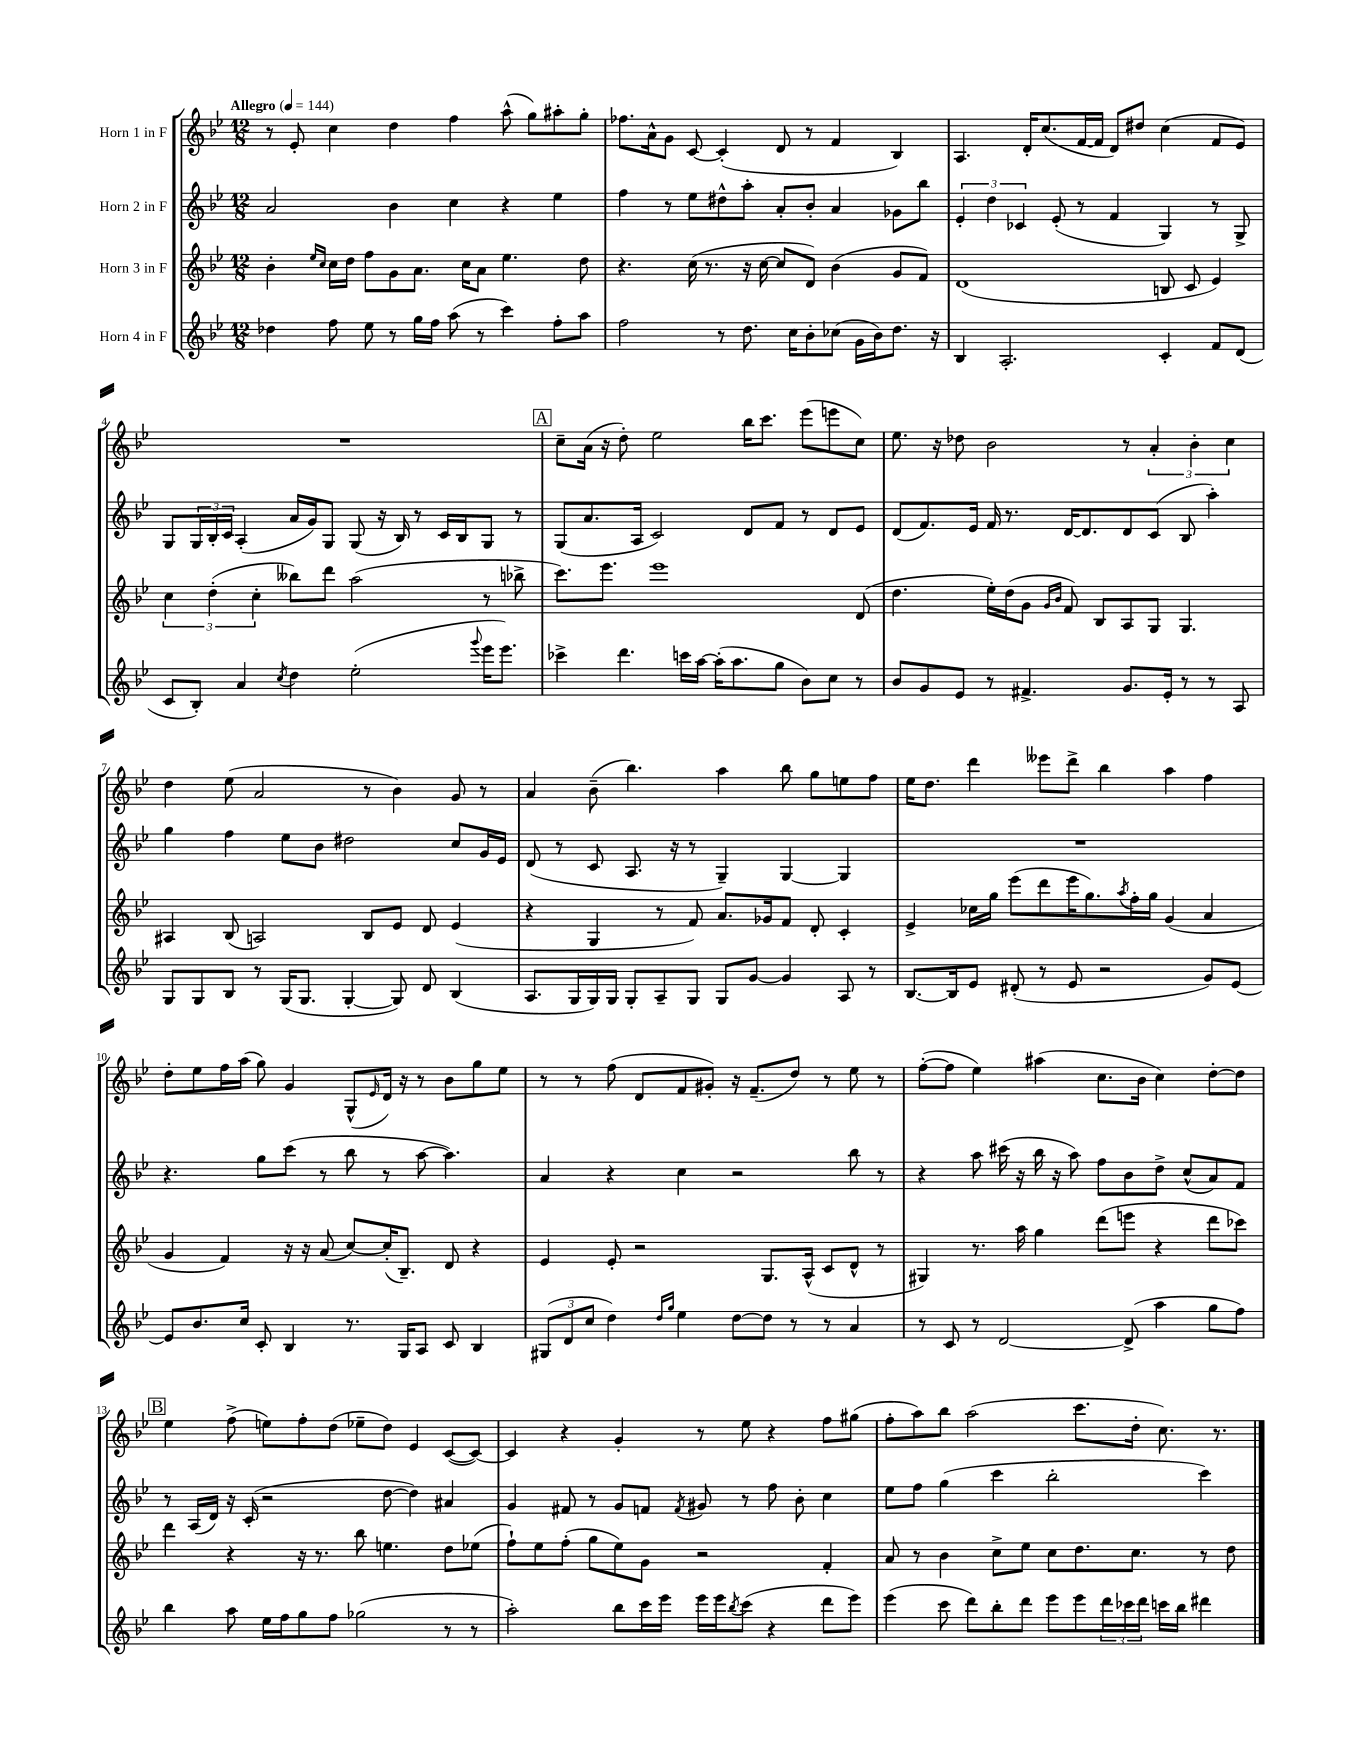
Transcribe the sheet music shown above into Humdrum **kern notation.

**kern	**kern	**kern	**kern
*staff4	*staff3	*staff2	*staff1
*clefG2	*clefG2	*clefG2	*clefG2
*k[b-e-]	*k[b-e-]	*k[b-e-]	*k[b-e-]
*M12/8	*M12/8	*M12/8	*M12/8
*MM144	*MM144	*MM144	*MM144
4dd-	4b-'	2a	8r
.	.	.	8e-'
.	16qqee-	.	.
.	16qqcc	.	.
8ff	16cc	.	4cc
.	16dd	.	.
8ee-	8ff	.	.
8r	8g	4b-	4dd
16gg	8.a	.	.
16ff	.	.	.
(8aa	.	4cc	4ff
.	16cc	.	.
8r	8a	.	.
4ccc)	4.ee-	4r	(8aa^^
.	.	.	8gg)
8ff'	.	4ee-	8aa#'
8aa	8dd	.	8gg'
=	=	=	=
2ff	4.r	4ff	8.ff-
.	.	.	16a^^
.	.	8r	8g
.	(16cc	8ee-	[8c
.	8.r	.	.
8r	.	8dd#^^	(4c']
8.dd	16r	8aa'	.
.	[16cc	.	.
.	8cc]	8a'	8d
16cc	.	.	.
8b-'	8d)	8b-'	8r
(8cc-	(4b-	4a	4f
16g	.	.	.
16b-)	.	.	.
8.dd	8g	8g-	4B-)
.	8f)	8bb-	.
16r	.	.	.
=	=	=	=
4B-	(1d	6e-'	4.A
.	.	6dd	.
2.A'	.	.	.
.	.	6c-	.
.	.	.	16d'
.	.	.	(8.cc
.	.	(8e-'	.
.	.	8r	[16f
.	.	.	16f]
.	.	4f	8d)
.	.	.	8dd#
4c'	8B	4G)	(4cc
.	8c	.	.
8f	4e-)	8r	8f
(8d	.	8G^	8e-)
=	=	=	=
8c	6cc	8G	1.r
8B-')	.	24G	.
.	(6dd'	24B-'	.
.	.	24c	.
4a	.	(4A'	.
.	6cc'	.	.
8qcc	.	.	.
4dd	8bb--)	16a	.
.	.	16g)	.
.	8ddd	8G	.
(2ee-'	(2aa	(8G	.
.	.	16r	.
.	.	16B-)	.
.	.	8r	.
.	.	16c	.
.	.	16B-	.
8qqggg	.	.	.
16eee-	8r	8G	.
8.eee-)	.	.	.
.	8bb-^	8r	.
=	=	=	=
4ccc-^	8.ccc)	(8G	8cc~
.	.	8.a	(16a
.	8.eee-	.	16r
4.ddd	.	.	8dd')
.	.	16A	.
.	1eee-	2c)	2ee-
16ccc	.	.	.
[16aa	.	.	.
(16aa']	.	.	.
8.aa	.	.	.
.	.	8d	16bb-
.	.	.	8.ccc
8gg	.	8f	.
8b-)	.	8r	(8eee-
8cc	.	8d	8eee
8r	(8d	8e-	8cc)
=	=	=	=
8b-	4.dd	(8d	8.ee-
8g	.	8.f)	.
.	.	.	16r
8e-	.	.	8dd-
.	.	16e-	.
8r	16ee-')	16f	2b-
.	(16dd	8.r	.
4.f#^	8g	.	.
.	16qqg	.	.
.	16qqb-	.	.
.	8f)	[16d	.
.	.	8.d]	.
.	8B-	.	.
8.g	8A	8d	8r
.	8G	(8c	6a'
16e-'	.	.	.
8r	4.G	8B-	.
.	.	.	6b-'
8r	.	4aa')	.
.	.	.	6cc
8A	.	.	.
=	=	=	=
8G	4A#	4gg	4dd
8G	.	.	.
8B-	(8B-	4ff	(8ee-
8r	2A)	.	2a
(16G	.	8ee-	.
8.G	.	.	.
.	.	8b-	.
[4G'	.	2dd#	.
.	8B-	.	8r
8G])	8e-	.	4b-)
8d	8d	.	.
(4B-	(4e-	8cc	8g
.	.	16g	8r
.	.	16e-	.
=	=	=	=
8.A	4r	(8d	4a
.	.	8r	.
16G	.	.	.
16G)	4G	8c	(8b-~
16G	.	.	.
8G'	.	8.A	4.bb-)
8A~	8r	.	.
.	.	16r	.
8G	8f)	8r	.
8G	8.a	4G~)	4aa
[8g	.	.	.
.	16g-	.	.
4g]	8f	[4G	8bb-
.	8d'	.	8gg
8A	4c'	4G]	8ee
8r	.	.	8ff
=	=	=	=
[8.B-	4e-^	1.r	16ee-
.	.	.	8.dd
16B-]	.	.	.
8e-	16cc-	.	4ddd
.	16gg	.	.
(8d#'	(8eee-	.	.
8r	8ddd	.	8eee--
8e-	16eee-	.	8ddd^
.	8.gg)	.	.
2r	.	.	4bb-
.	8qaa	.	.
.	16ff'	.	.
.	16gg	.	.
.	(4g	.	4aa
8g)	4a	.	4ff
[8e-	.	.	.
=	=	=	=
8e-]	4g	4.r	8dd'
8.b-	.	.	8ee-
.	4f)	.	16ff
16cc	.	.	(16aa
8c'	.	8gg	8gg)
4B-	16r	(8ccc	4g
.	16r	.	.
.	(8a	8r	.
8.r	[8cc)	8bb-	(8G^^
.	.	.	16qqe-
.	(16cc']	8r	16d)
16G	8.B-~)	.	16r
8A	.	[8aa	8r
8c	8d	4.aa])	8b-
4B-	4r	.	8gg
.	.	.	8ee-
=	=	=	=
(12G#	4e-	4a	8r
12d	.	.	.
.	.	.	8r
12cc	.	.	.
4dd)	8e-'	4r	(8ff
.	2r	.	8d
16qqdd	.	.	.
16qqgg	.	.	.
4ee-	.	4cc	8f
.	.	.	8g#')
[8dd	.	2r	16r
.	.	.	(8.f~
8dd]	8.G	.	.
8r	.	.	8dd)
.	(16A^^	.	.
8r	8c	.	8r
4a	8d^^	8bb-	8ee-
.	8r	8r	8r
=	=	=	=
8r	4G#)	4r	([8ff'
8c	.	.	8ff]
8r	8.r	8aa	4ee-)
[2d	.	(16ccc#	.
.	16aa	16r	.
.	4gg	16bb-	(4aa#
.	.	16r	.
.	.	8aa)	.
.	(8ddd	8ff	8.cc
(8d^]	8eee	8b-	.
.	.	.	16b-
4aa	4r	8dd^	4cc)
.	.	(8cc^^	.
8gg	8ddd	8a)	[8dd'
8ff)	8ccc-)	8f	8dd]
=	=	=	=
4bb-	4ddd	8r	4ee-
.	.	(16A	.
.	.	16d)	.
8aa	4r	16r	(8ff^
.	.	(16c'	.
16ee-	.	2r	8ee)
16ff	.	.	.
8gg	16r	.	8ff'
.	8.r	.	.
8ff	.	.	(8dd
(2gg-	8bb-	.	8ee-~
.	4.ee	[8dd	8dd)
.	.	4dd])	4e-
8r	8dd	4a#	([8c
8r	(8ee-	.	8c_)
=	=	=	=
2aa')	8ff`)	4g	4c]
.	8ee-	.	.
.	(8ff'	8f#	4r
.	8gg	8r	.
8bb-	8ee-)	8g	4g'
16ccc	8g	8f	.
16eee-	.	.	.
.	.	8qf	.
16eee-	2r	8g#	8r
16eee-	.	.	.
8qbb-	.	.	.
(8ccc	.	8r	8ee-
4r	.	8ff	4r
.	.	8b-'	.
8ddd	4f'	4cc	8ff
8eee-)	.	.	(8gg#
=	=	=	=
(4eee-	8a	8ee-	8ff'
.	8r	8ff	8aa)
8ccc	4b-	(4gg	8bb-
8ddd)	.	.	(2aa
8bb-'	8cc^	4ccc	.
8ddd	8ee-	.	.
8eee-	8cc	2bb-'	.
8eee-	8.dd	.	8.ccc
24ddd	.	.	.
24ccc-	.	.	.
.	8.cc	.	16dd'
24ddd	.	.	.
16ccc	.	.	8.cc)
16bb-	.	.	.
4ddd#	8r	4ccc)	.
.	.	.	8.r
.	8dd	.	.
==	==	==	==
*-	*-	*-	*-
